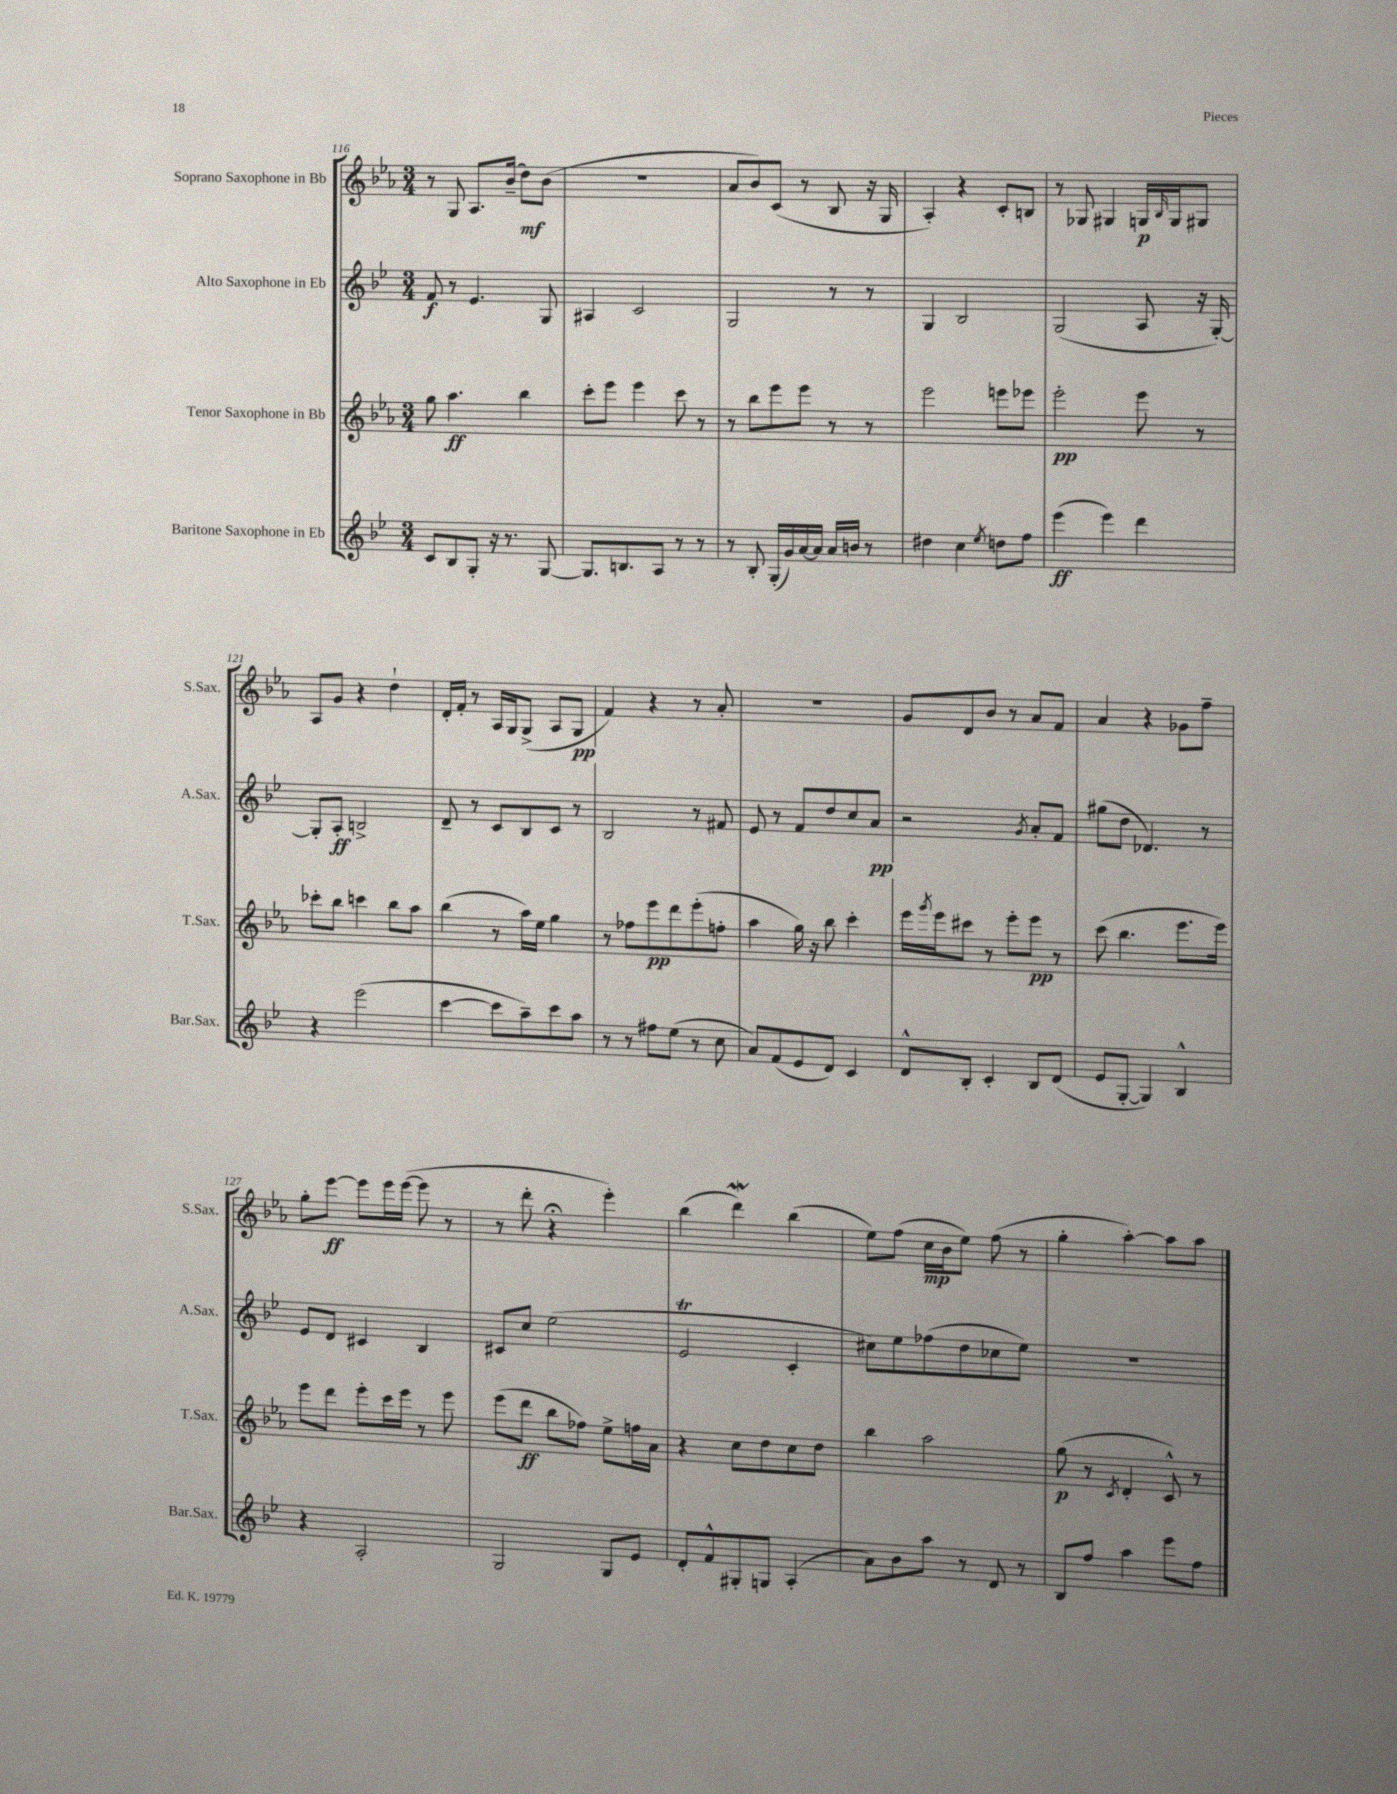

**kern	**kern	**kern	**kern
*staff4	*staff3	*staff2	*staff1
*clefG2	*clefG2	*clefG2	*clefG2
*k[b-e-]	*k[b-e-a-]	*k[b-e-]	*k[b-e-a-]
*M3/4	*M3/4	*M3/4	*M3/4
8c/L	8gg\	8f/	8r
8B-/	4.aa-\	8r	8G/
8G'/J	.	4.e-/	8.A-/L
16r	.	.	.
8.r	.	.	(16b-~/Jk
.	4bb-\	.	8dd\L)
[8G/	.	8G/	(8b-\J
=	=	=	=
8.G/]L	8ccc'\L	4A#/	2.r
.	8eee-\J	.	.
8.B/	.	.	.
.	4eee-\	2c/	.
8A/J	.	.	.
8r	8ccc\	.	.
8r	8r	.	.
=	=	=	=
8r	8r	2G/	8a-/L
8B-'/	8bb-\L	.	8b-/)
(16G'/LL	8eee-\	.	(8c/J
16g/)	.	.	.
[16a/	8eee-\J	.	8r
16a/]JJ	.	.	.
16a/LL	8r	8r	8B-/
16b/JJ	.	.	.
8r	8r	8r	16r
.	.	.	16G/
=	=	=	=
4dd#\	2eee-\	4G/	4A-'/)
4cc\	.	2B-/	4r
8qee-/	.	.	.
8dd\L	8eee\L	.	8c'/L
8ff\J	8eee-\J	.	8B/J
=	=	=	=
(4eee-\	2eee-'\	(2G/	8r
.	.	.	8G-/
4eee-\)	.	.	4G#/
4ddd\	8eee-\	8A/	16G/LL
.	.	.	16qqB-/
.	.	.	16G/J
.	8r	16r	8G#/J
.	.	[16G'/)	.
=	=	=	=
4r	8ccc-'\L	8G'/]L	8A-/L
.	8bb-\J	8A'/J	8g/J
(2eee-\	4ccc\	2B^/	4r
.	8bb-\L	.	4dd`\
.	8aa-\J	.	.
=	=	=	=
[4ccc\	(4bb-\	8d~/	16d'/LL
.	.	.	16f'/JJ
.	.	8r	8r
8ccc\]L	8r	8c/L	16A-/LL
.	.	.	16G/J
8aa~\)	16aa-\LL)	8B-/	(8G^/J
.	16ee-\JJ	.	.
8ccc\	4gg\	8c/J	8A-/L
8aa\J	.	8r	8G/J
=	=	=	=
8r	8r	2B-/	4f/)
8r	8ff-\L	.	.
8ff#\L	8eee-\	.	4r
(8ee-\J	8ddd\	.	.
8r	(8eee-'\	8r	8r
8cc\	8ff'\J	8f#/	8a-'/
=	=	=	=
8a/L)	4aa-\	8e-/	2.r
(8f/	.	8r	.
8e-/	16gg\)	8f/L	.
.	16r	.	.
8d/J)	8bb-\	8dd/	.
4c/	4ccc'\	8cc/	.
.	.	8a/J	.
=	=	=	=
8d^^/L	16eee-\LL	2r	8g/L
.	8qggg/	.	.
.	16eee-\J	.	.
8B-'/J	8ccc#\J	.	8d/
4c'/	8r	.	8b-/J
.	8eee-'\L	.	8r
.	.	8qg/	.
8B-/L	8eee-\J	8a'/L	8a-/L
(8d/J	8r	8f/J	8f/J
=	=	=	=
8e-/L	(8ccc\	(8gg#\L	4a-/
[8G'/J	4.bb-\	8dd\J	.
4G/])	.	4.d-/)	4r
4B-^^/	8.eee-\L	.	8g-\L
.	.	8r	8ff~\J
.	16eee-\Jk)	.	.
=	=	=	=
4r	8eee-\L	8e-/L	8gg'\L
.	8ddd\J	8d/J	[8eee-\J
2A'/	8eee-'\L	4c#/	8eee-\]L
.	16ccc\L	.	16eee-\L
.	16eee-\JJ	.	([16eee-\JJ
.	8r	4B-/	8eee-\]
.	8eee-\	.	8r
=	=	=	=
2G/	(8eee-\L	8c#/L	8r
.	8ddd\J	8cc/J	8ddd'\
.	8bb-\L	(2ee-\	4r;
.	8ff-\J)	.	.
8G/L	8ee-^\L	.	4eee-'\)
8e-/J	16ff\L	.	.
.	16a-\JJ	.	.
=	=	=	=
8d'/L	4r	2e-/	(4bb-\
8f^^/	.	.	.
8G#'/	8cc\L	.	4ddd\)
8G/J	8dd\	.	.
(4A'/	8cc\	4c'/	(4bb-\
.	8dd\J	.	.
=	=	=	=
8a\L)	4bb-\	8cc#\L)	8ee-\L)
8b-\	.	8ee-\	(8ff\J
8aa\J	2aa-\	(8ff-\	16cc\LL
.	.	.	16b-\J
8r	.	8dd\	8ee-\J)
8d/	.	8cc-\	(8ff\
8r	.	8ee-\J)	8r
=	=	=	=
8B-/L	(8gg\	2.r	4gg'\
8ff/J	8r	.	.
.	8qc/	.	.
4aa\	4d'/	.	[4aa-'\)
8eee-\L	8c^^/)	.	8aa-\]L
8ff\J	8r	.	8aa-\J
==	==	==	==
*-	*-	*-	*-
